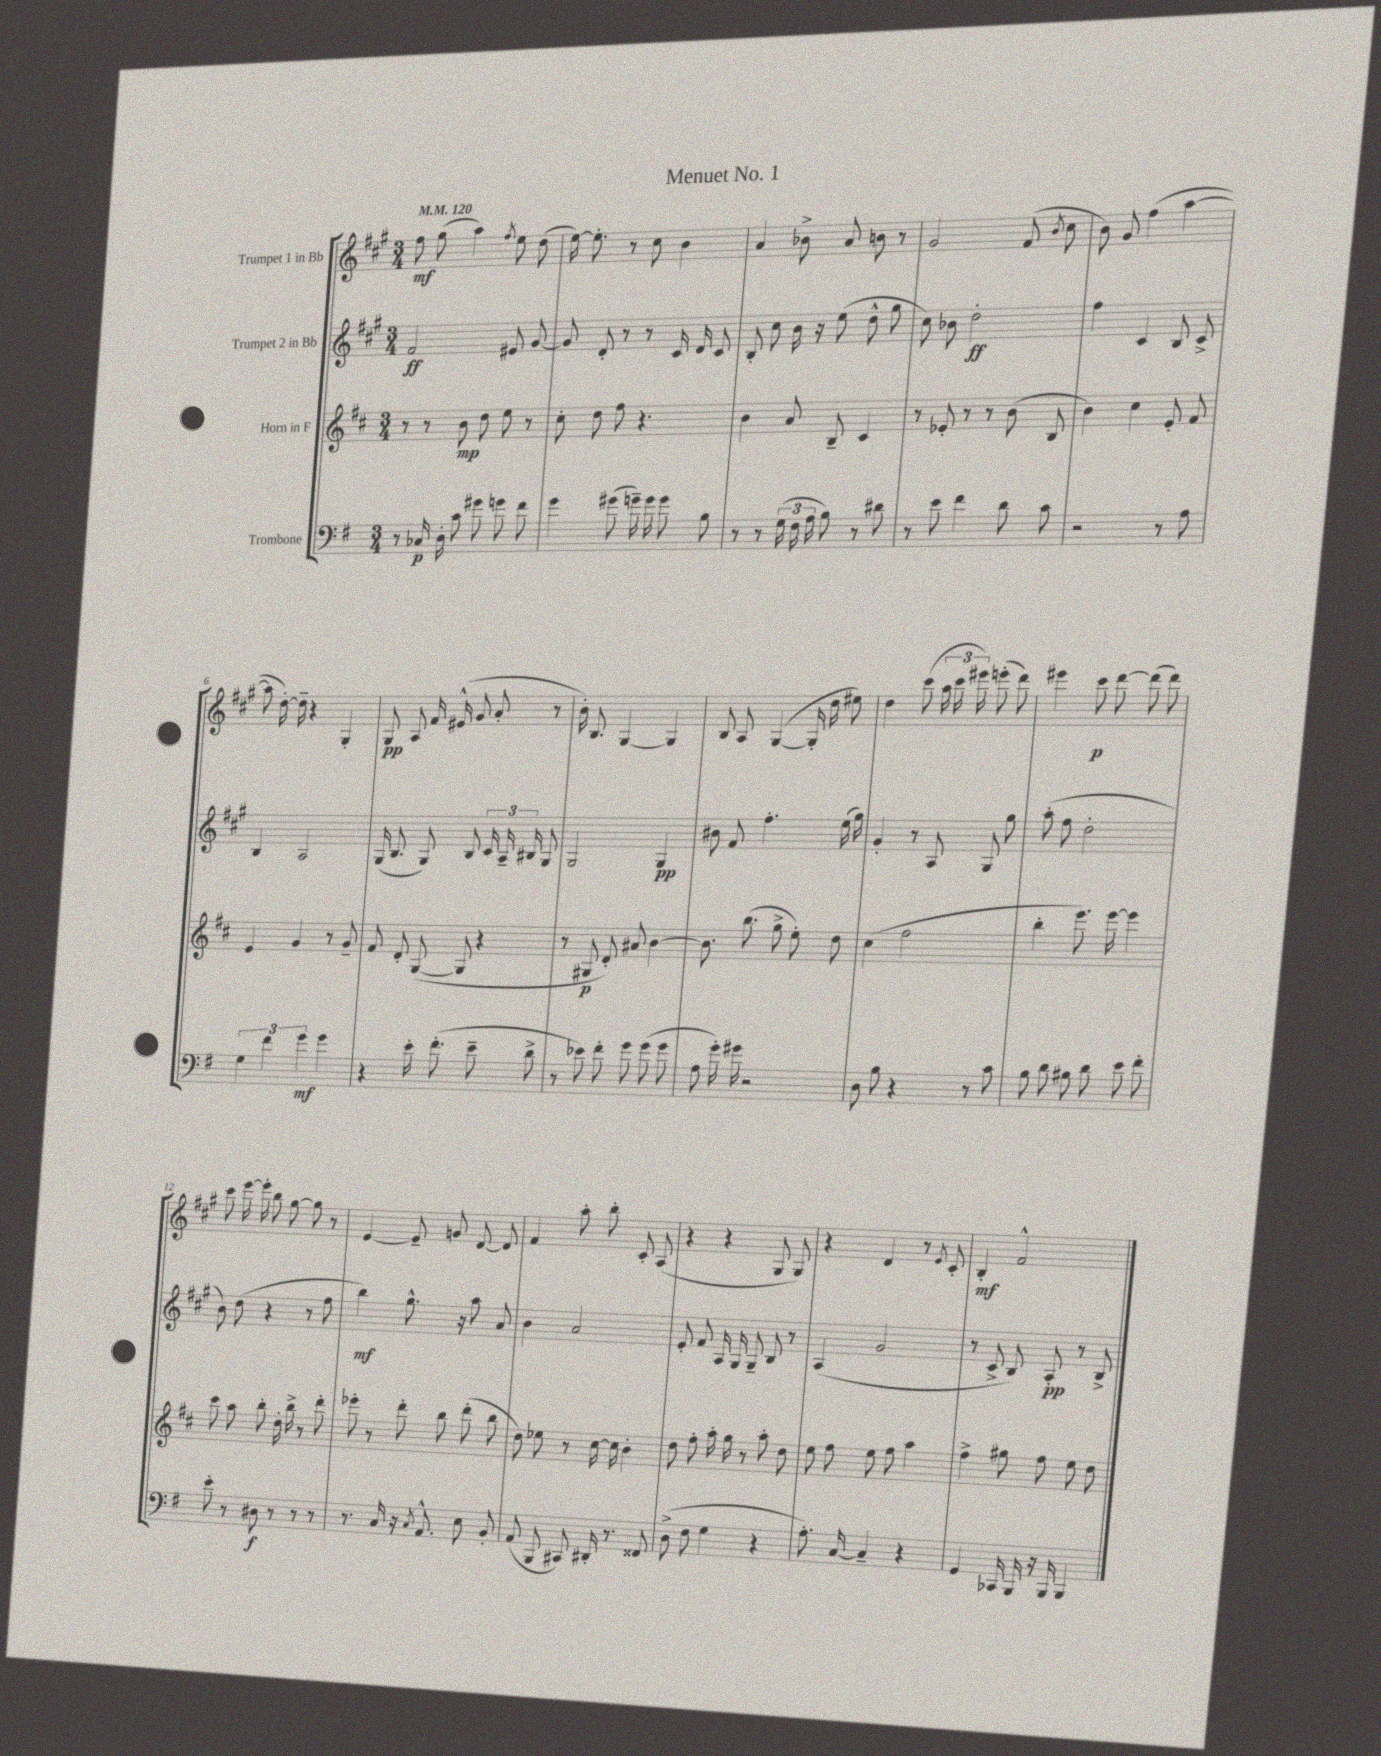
\header { title = "Menuet No. 1" }
<<
\new StaffGroup <<
\new Staff = "s0" \with { instrumentName = "Trumpet 1 in Bb" } {
    \clef treble \key a \major \numericTimeSignature \time 3/4 \tempo 4 = 120
    \autoBeamOff fis''8\mf gis''8( a''4) \acciaccatura { fis''8 } e''8 d''8( |
    e''16~) e''8.-. r8 cis''8 b'4 |
    a'4 bes'8-> a'8 b'8 r8 |
    gis'2 fis'8( \acciaccatura { b'8 } cis''8 |
    b'8) gis'8 fis''4( a''4~ |
    a''8 d''16~-.) d''16-- r4 gis4-. |
    gis8\pp a8 fis'16 eis'16-^( gis'8 a'8-. r8 |
    b'16-.) b8. gis4~ gis4 |
    b8 a8 gis4~( gis16-. d''16 eis''8) |
    d''4 cis'''8( \tuplet 3/2 { a''16 cis'''16 eis'''16) } e'''8-.( d'''8) |
    eis'''4 cis'''8\p d'''8~ d'''8( d'''8) |
    cis'''8 e'''16~ e'''16-. b''8 gis''8~ gis''8 r8 |
    e'4~ e'8-- g'8 d'8~ d'8 |
    fis'4 a''8-. b''8-. cis'8-. a8( |
    r4 r4 gis8 gis8) |
    r4 d'4 r8 \acciaccatura { e'8 } cis'8-. |
    b4-.\mf fis'2-^ \bar "|." |
}
\new Staff = "s1" \with { instrumentName = "Trumpet 2 in Bb" } {
    \clef treble \key a \major \numericTimeSignature \time 3/4
    \autoBeamOff fis'2\ff eis'8 gis'8~ |
    gis'8 d'8-. r8 r8 cis'16 d'16 cis'8 |
    b8-. cis''8 b'16 r16 e''8( d''8-^ gis''8 |
    cis''8) bes'8 d''2-.\ff |
    fis''4 cis'4 b8 cis'8-> |
    b4 a2 |
    gis16( b8. gis8) b8 \tuplet 3/2 { cis'16 a16-- bis16 } gis8 |
    gis2 gis4\pp |
    bis'8 fis'8 fis''4.-. e''16( gis''16) |
    gis'4-. r8 a8 gis8 gis''8 |
    a''8-.( fis''8 d''2-. |
    b'8) d''8( r4 r8 fis''8 |
    b''4\mf) gis''8.-^ r16 a''8 a'8 |
    b'4 a'2 |
    e'8-. fis'8 a16 gis16 gis8-- b8 r8 |
    a4( gis'2 |
    r8 cis'8-> b8) a8-.\pp r8 b8-> \bar "|." |
}
\new Staff = "s2" \with { instrumentName = "Horn in F" } {
    \clef treble \key d \major \numericTimeSignature \time 3/4
    \autoBeamOff r8 r8 b'8\mp d''8 e''8 r8 |
    cis''8-. d''8 fis''8 r4. |
    b'4 a'8 b8-- cis'4 |
    r8 ees'8-. r8 r8 b'8( b8 |
    b'4) cis''4 e'8-. fis'8 |
    e'4 g'4 r8 g'8-- |
    fis'8 d'8-. g8~( g8 r4 |
    r8 gis8\p d'8-.) ais'8 b'4~ |
    b'8. b''8.( g''8-> e''8-.) d''8 |
    cis''4( fis''2 |
    b''4-. e'''8.) e'''16~ e'''4 |
    cis'''8 a''8 b''8-. d''16-. b''16-> r8 d'''8-. |
    ees'''8-. r8 d'''8-. b''8 d'''8-.( b''8 |
    d''8) ees''8 r8 cis''16~ cis''16 b'4-. |
    d''8 fis''8-. a''16-. g''16 r8 a''8-. d''8 |
    e''8 fis''8 e''8 fis''8 a''4 |
    fis''4-> gis''8 fis''8 e''8 d''8 \bar "|." |
}
\new Staff = "s3" \with { instrumentName = "Trombone" } {
    \clef bass \key g \major \numericTimeSignature \time 3/4
    \autoBeamOff r8 ces16\p d16-. c'8 gis'8 g'8 fis'8 |
    g'4 gis'8( g'16--) g'16 g'8 b8 |
    r8 r8 \tuplet 3/2 { g16( fis16 a16 } b8) r8 dis'8 |
    r8 e'8 fis'4 d'8 c'8 |
    r2 r8 a8 |
    \tuplet 3/2 { g4 fis'4 g'4\mf } g'4 |
    r4 e'16-. fis'8.-.( e'8-- d'8-> |
    r8 ees'8) fis'8-. g'8 g'8( g'8 |
    a8 g'16-.) gis'16 r2 |
    d8 b8 r4 r8 c'8 |
    b8 d'8 bis8 d'8 e'8 fis'8-. |
    e'8-. r8 dis8\f r8 r8 r8 |
    r8. c16 r16 \acciaccatura { c8 } a,8.-^ e8 b,8-. |
    a,8( b,,8 cis,8) dis,16-. r8. fisis,8 |
    d8->( fis8 g4 r4 |
    a8.-.) c16~ c4-- r4 |
    g,4 ces,16 b,,16 r16 b,,16 b,,4 \bar "|." |
}
>>
>>
